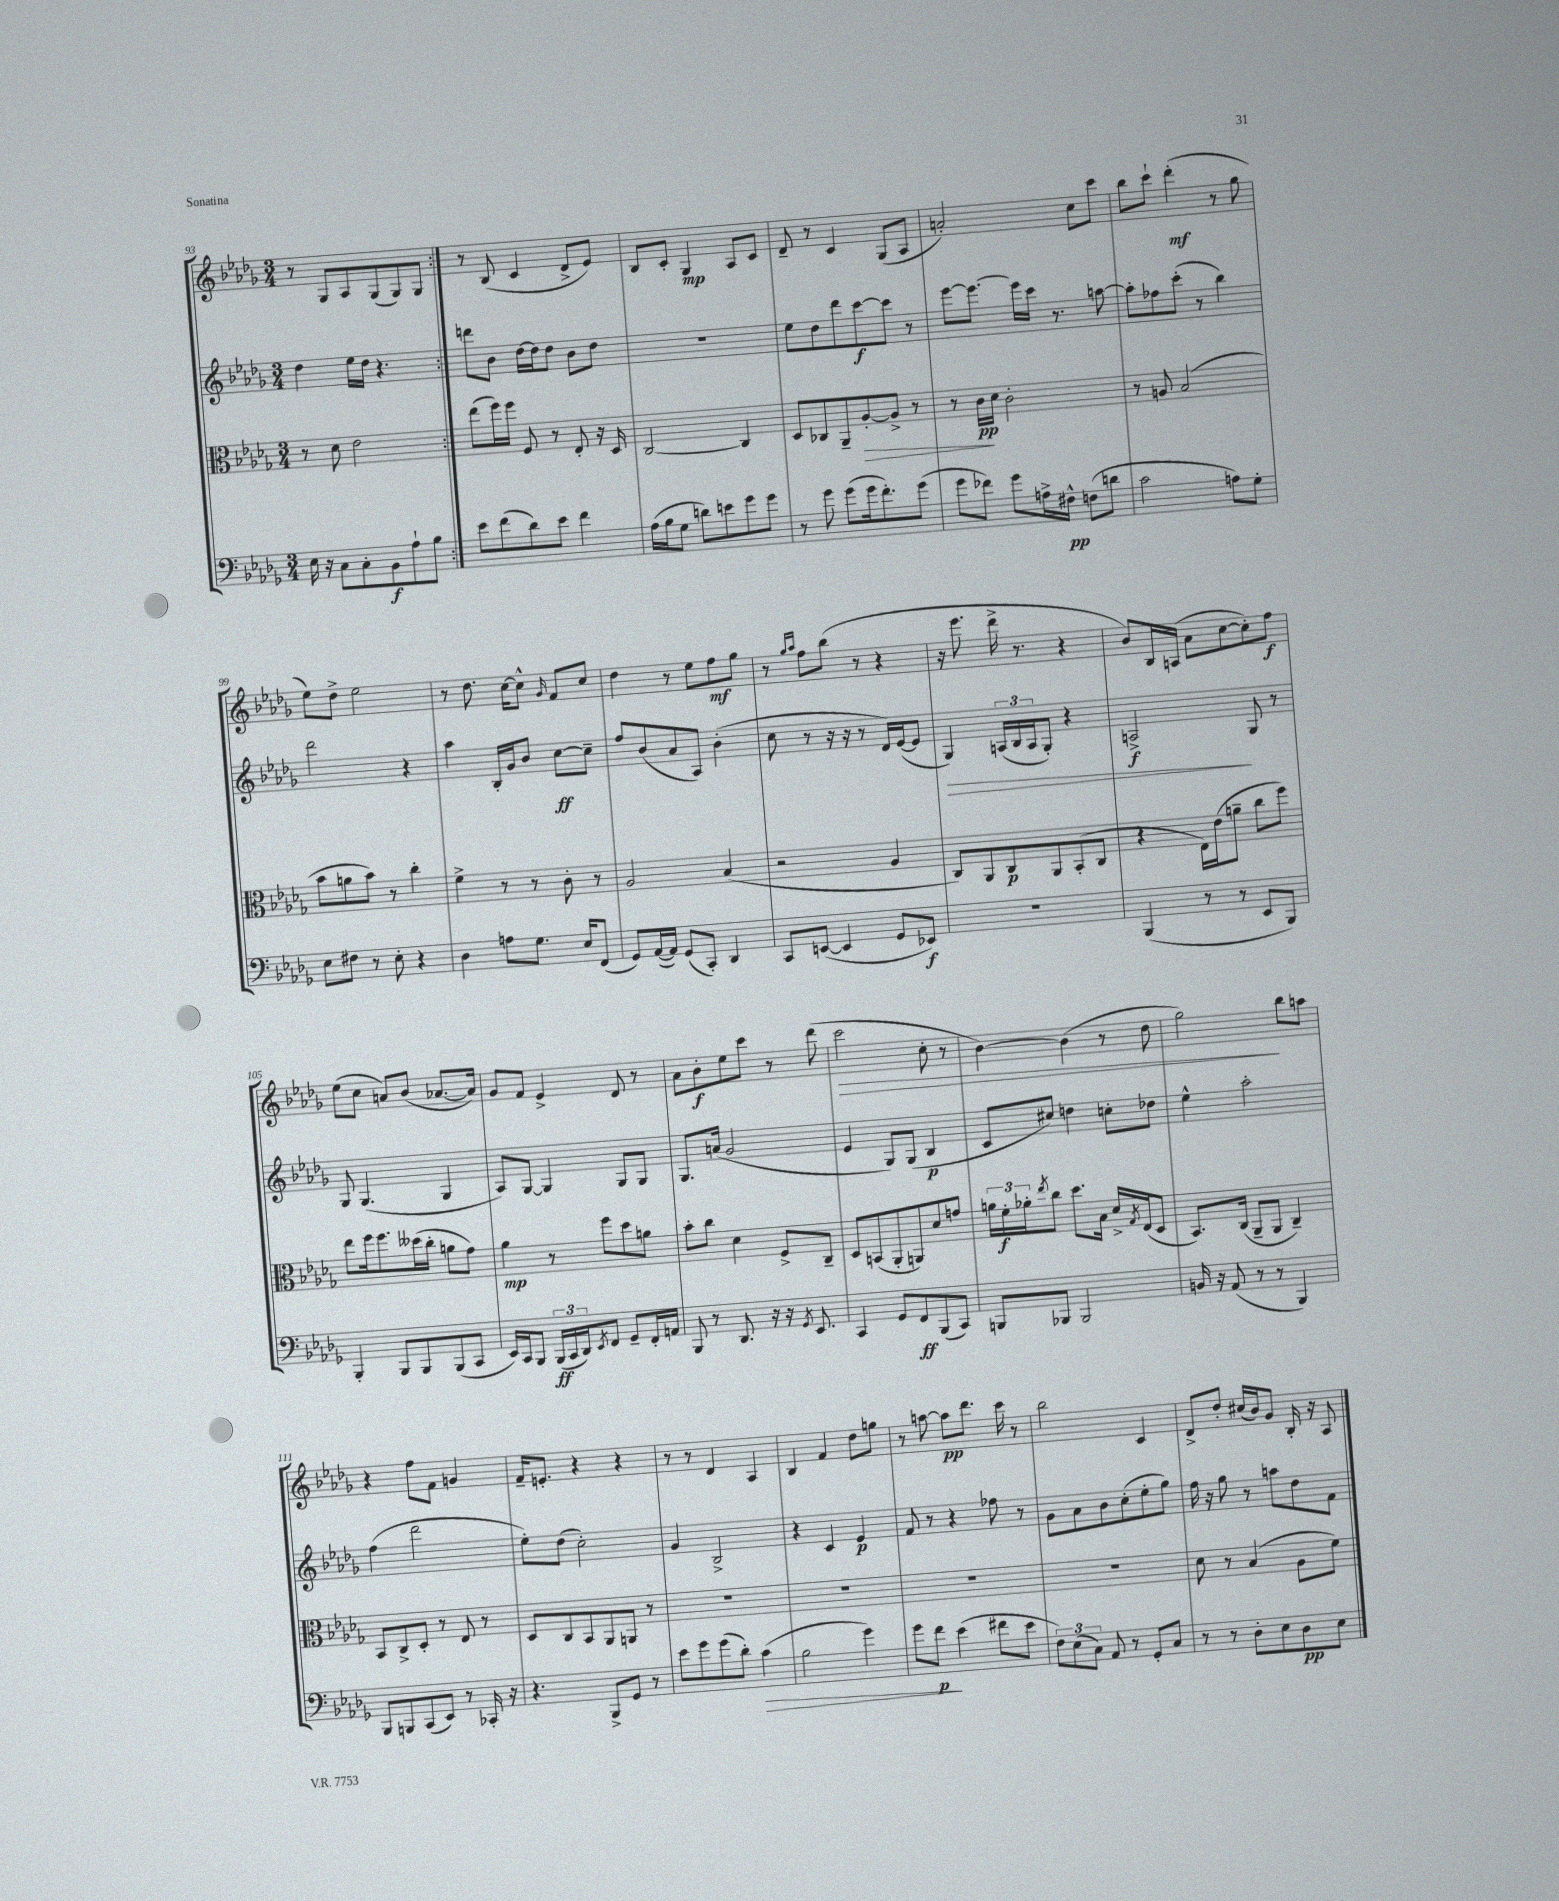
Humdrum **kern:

**kern	**dynam	**kern	**dynam	**kern	**dynam	**kern	**dynam
*part4	*part4	*part3	*part3	*part2	*part2	*part1	*part1
*staff4	*staff4	*staff3	*staff3	*staff2	*staff2	*staff1	*staff1
*clefF4	*	*clefC3	*	*clefG2	*	*clefG2	*
*k[b-e-a-d-g-]	*	*k[b-e-a-d-g-]	*	*k[b-e-a-d-g-]	*	*k[b-e-a-d-g-]	*
*M3/4	*	*M3/4	*	*M3/4	*	*M3/4	*
=93	=93	=93	=93	=93	=93	=93	=93
16E-\	.	8r	.	4dd-\	.	8r	.
16r	.	.	.	.	.	.	.
8C\L	.	8d-\	.	.	.	8G-/L	.
8C'\	.	2e-\	.	16ee-\LL	.	8A-/	.
.	.	.	.	16dd-\JJ	.	.	.
8BB-\	f	.	.	4.r	.	(8G-/	.
8A-`\	.	.	.	.	.	8G-/)	.
8B-\J	.	.	.	.	.	8G-/J	.
=94:|!	=94:|!	=94:|!	=94:|!	=94:|!	=94:|!	=94:|!	=94:|!
8e-\L	.	(8ee-\L	.	8dddn\L	.	8r	.
(8f\	.	16ff\L)	.	8b-\J	.	(8B-/	.
.	.	16ff\JJ	.	.	.	.	.
8d-\)	.	8F/	.	[16dd-\LL	.	4c/	.
.	.	.	.	16dd-\J]	.	.	.
8e-\J	.	8r	.	8dd-\J	.	.	.
4f\	.	8E-'/	.	8b-\L	.	8d-^/L	.
.	.	16r	.	8dd-\J	.	8e-/J)	.
.	.	16D-/	.	.	.	.	.
=95	=95	=95	=95	=95	=95	=95	=95
(16A-\LL	.	[2C/	.	2.r	.	8B-/L	.
16B-\J	.	.	.	.	.	.	.
8G-\J	.	.	.	.	.	8c'/J	.
8dn\L)	.	.	.	.	.	4G-/	mp
8en\	.	.	.	.	.	.	.
8g-\	.	4C/]	.	.	.	8A-/L	.
8g-\J	.	.	.	.	.	8c/J	.
=96	=96	=96	=96	=96	=96	=96	=96
8r	.	8D-/L	.	8ee-\L	.	8d-~/	.
8g-\	.	8C-X/	.	8dd-\	.	8r	.
(8g-\L	.	8AA-~/	.	8ddd-\	.	4c/	.
!	!	!	!LO:HP:b	!	!	!	!
16g-\k	.	[8A-'/	>	[8ccc\	f	.	.
8.f'\)	.	.	.	.	.	.	.
.	.	8A-^/J]	.	8ccc\J]	.	(8G-/L	.
(8g-\J	.	8r	.	8r	.	8A-/J	.
=97	=97	=97	=97	=97	=97	=97	=97
8g-\L	.	8r	.	[8eee-\L	.	2an'/)	.
8f-X\J)	.	16c\LL	pp	8.eee-\J_	.	.	.
.	.	16d-\JJ	]	.	.	.	.
8g-\L	.	2c'\	.	.	.	.	.
.	.	.	.	16eee-\LL]	.	.	.
16An^\L	.	.	.	16ccc\JJ	.	.	.
16F#X^^\JJ	pp	.	.	8.r	.	.	.
(8Fn\L	.	.	.	.	.	8cc\L	.
8dn\J	.	.	.	[8aan\	.	8ccc\J	.
=98	=98	=98	=98	=98	=98	=98	=98
2c\	.	8r	.	8aa'\L]	.	8bb-\L	.
.	.	8An/	.	8ff-X\	.	8ccc`\J	.
.	.	(2B-/	.	(8ccc'\J	.	(4ddd-'\	mf
.	.	.	.	8r	.	.	.
8An\L)	.	.	.	4bb-\)	.	8r	.
8G-'\J	.	.	.	.	.	8gg-\	.
!!LO:LB:g=z
=99	=99	=99	=99	=99	=99	=99	=99
8E-\L	.	8b-\L	.	2ddd-\	.	8ee-\L)	.
8F#X\J	.	8an\	.	.	.	8dd-^\J	.
8r	.	8b-\J)	.	.	.	2ee-\	.
8E-'\	.	8r	.	.	.	.	.
4r	.	4cc'\	.	4r	.	.	.
=100	=100	=100	=100	=100	=100	=100	=100
4D-\	.	4f^\	.	4aa-\	.	8r	.
.	.	.	.	.	.	8.dd-\	.
8An\L	.	8r	.	16B-'/LL	.	.	.
.	.	.	.	16g-/J	.	[16cc\KL	.
8.G-\J	.	8r	.	8b-/J	.	8cc^^\J]	.
.	.	.	.	.	.	16qqg-/	.
.	.	8c'\	.	[8cc\L	ff	8f/L	.
16E-/KL	.	.	.	.	.	.	.
(8FF/J	.	8r	.	8cc~\J]	.	8cc/J	.
=101	=101	=101	=101	=101	=101	=101	=101
8GG-/L)	.	2A-/	.	8ff/L	.	4dd-\	.
([16AA-/L	.	.	.	(8b-/	.	.	.
16AA-/JJ])	.	.	.	.	.	.	.
(8GG-/L	.	.	.	8a-/	.	8r	.
8CC'/J)	.	.	.	8A-/J)	.	8ee-\L	.
4DD-/	.	(4B-/	.	(4b-'\	.	8ff\	mf
.	.	.	.	.	.	8gg-\J	.
=102	=102	=102	=102	=102	=102	=102	=102
8CC/L	.	2r	.	8cc\	.	8r	.
.	.	.	.	.	.	16qqgg-/LL	.
.	.	.	.	.	.	16qqaa-/JJ	.
([8EEn/J	.	.	.	8r	.	8ff\L	.
4EE/]	.	.	.	16r	.	(8bb-\J	.
.	.	.	.	16r	.	.	.
.	.	.	.	8r	.	8r	.
8GG-/L	.	4A-/	.	16d-/LL)	.	4r	.
.	.	.	.	([16e-/J	.	.	.
8EE-X/J)	f	.	.	8e-/J]	.	.	.
=103	=103	=103	=103	=103	=103	=103	=103
!	!	!	!	!	!LO:HP:b	!	!
2.r	.	8C/L)	.	4G-/)	>	16r	.
.	.	.	.	.	.	8.eee-\	.
.	.	8AA-/	.	.	.	.	.
.	.	8C/	p	(24An/LL	.	16ddd-^\	.
.	.	.	.	24B-/	.	.	.
.	.	.	.	.	.	8.r	.
.	.	.	.	24A/J	.	.	.
.	.	8AA-/	.	8G-'/J)	.	.	.
.	.	(8BB-'/	.	4r	.	4r	.
.	.	8C/J	.	.	.	.	.
=104	=104	=104	=104	=104	=104	=104	=104
(4BBB-/	.	4r	.	2An^/	f	8b-/L)	.
.	.	.	.	.	.	16B-/L	.
.	.	.	.	.	.	(16An/JJ	.
8r	.	16E-\LL)	.	.	.	8a-\L	.
.	.	(16e-\J	.	.	.	.	.
8r	.	8an~\J	.	.	.	[8cc\	.
8EE-/L	.	8cc\L	.	8G-/	]	8cc'\])	.
8BBB-/J)	.	8ff\J)	.	8r	.	8ff\J	f
!!LO:LB:g=z
=105	=105	=105	=105	=105	=105	=105	=105
4BBB-'/	.	8ee-\L	.	8G-/	.	(8ee-\L	.
.	.	16ff\k	.	(4.G-/	.	8cc\J	.
.	.	8.ff\	.	.	.	.	.
8BBB-/L	.	.	.	.	.	8an/L)	.
8BBB-/	.	(16dd--X\L	.	.	.	(8b-/J	.
.	.	16cc'\JJ	.	.	.	.	.
(8BBB-/	.	8an\L	.	4G-/	.	[8.a-X/L	.
8CC/J	.	8g-\J)	.	.	.	.	.
.	.	.	.	.	.	16a-/Jk])	.
=106	=106	=106	=106	=106	=106	=106	=106
16EE-/LL)	.	4a-\	mp	8A-/L)	.	8g-/L	.
16CC/J	.	.	.	.	.	.	.
8BBB-/J	.	.	.	[8G-/J	.	8f/J	.
(24BBB-/LL	ff	8r	.	4G-/]	.	4e-^/	.
24CC/	.	.	.	.	.	.	.
24DD-/J)	.	.	.	.	.	.	.
8qEE-/	.	.	.	.	.	.	.
8FF/J	.	8ff\L	.	.	.	.	.
8GG-~/L	.	8dd-\	.	8G-/L	.	8d-/	.
16FF'/L	.	8an\J	.	8G-/J	.	8r	.
16AAn/JJ	.	.	.	.	.	.	.
=107	=107	=107	=107	=107	=107	=107	=107
8BBB-/	.	8b-'\L	.	8.G-/L	.	8a-\L	.
8r	.	8cc\J	.	.	.	8b-'\	f
.	.	.	.	(16an/Jk	.	.	.
8.DD-/	.	4d-\	.	2g-/	.	8ee-\	.
.	.	.	.	.	.	8ccc\J	.
16r	.	.	.	.	.	.	.
16r	.	8F^/L	.	.	.	8r	.
8qGG-/	.	.	.	.	.	.	.
8.EE-/	.	.	.	.	.	.	.
.	.	8C~/J	.	.	.	(8ddd-\	.
=108	=108	=108	=108	=108	=108	=108	=108
!	!	!	!	!	!	!	!LO:HP:b
4CC/	.	8D-/L	.	4e-/	.	2ccc\	>
.	.	(8BBn/	.	.	.	.	.
8GG-/L	.	8AA-'/	.	8G-/L)	.	.	.
8FF/	ff	8AAn/)	.	(8G-/J	.	.	.
(8BBB-/	.	8d-/	.	4B-/	p	8cc'\	.
8CC/J)	.	8gn/J	.	.	.	8r	.
=109	=109	=109	=109	=109	=109	=109	=109
8BBBn/L	.	24an\LL	.	8c/L	.	[4b-\)	.
.	.	24f'\	f	.	.	.	.
.	.	24a-X'\J	.	.	.	.	.
.	.	8qee-/	.	.	.	.	.
8BBB-X/J	.	8cc\J	.	8cc#X/J)	.	.	.
2BBB-/	.	8.dd-\L	.	4ddn\	.	(4b-\]	.
.	.	16B-\Jk	.	.	.	.	.
.	.	16d-^/LL	.	8ccn'\L	.	8r	.
.	.	8qG-/	.	.	.	.	.
.	.	(16E-/J	.	.	.	.	.
.	.	8D-/J	.	8dd-X\J	.	8dd-\	.
=110	=110	=110	=110	=110	=110	=110	=110
16BBn/	.	8.BB-/L)	.	4ee-^^\	.	2gg-\)	.
16r	.	.	.	.	.	.	.
(8AA-/	.	.	.	.	.	.	.
.	.	(16C/Jk	.	.	.	.	.
8r	.	8AA-~/L	.	2aa-'\	.	.	.
8r	.	8AA-/J	.	.	.	.	.
4BBB-/)	.	4C~/)	.	.	.	8bb-\L	]
.	.	.	.	.	.	8aan\J	.
!!LO:LB:g=z
=111	=111	=111	=111	=111	=111	=111	=111
8BBB-/L	.	8BB-/L	.	(4ff\	.	4r	.
8BBBn/	.	8C^/	.	.	.	.	.
(8CC/	.	8D-'/J	.	2ddd-\	.	8ff\L	.
8EE-/J)	.	8r	.	.	.	8f\J	.
8r	.	8E-/	.	.	.	4gn/	.
16CC-X'/	.	8r	.	.	.	.	.
16r	.	.	.	.	.	.	.
=112	=112	=112	=112	=112	=112	=112	=112
4.r	.	8D-/L	.	8ee-'\L)	.	16f~/KL	.
.	.	.	.	.	.	8.en'/J	.
.	.	8C/	.	(8dd-\J	.	.	.
.	.	8BB-/	.	2cc'\)	.	4r	.
8BBB-^/L	.	8AA-/	.	.	.	.	.
8GG-/J	.	8AAn/J	.	.	.	4r	.
8r	.	8r	.	.	.	.	.
=113	=113	=113	=113	=113	=113	=113	=113
8e-\L	.	2.r	.	4g-/	.	8r	.
8g-\	.	.	.	.	.	8r	.
(8g-\	.	.	.	2B-^/	.	4d-/	.
8d-'\J)	.	.	.	.	.	.	.
!	!LO:HP:b	!	!	!	!	!	!
(4c\	>	.	.	.	.	4A-/	.
=114	=114	=114	=114	=114	=114	=114	=114
2B-\	.	2.r	.	4r	.	4B-/	.
.	.	.	.	4c/	.	4f/	.
4g-\)	.	.	.	4e-/	p	8dd-\L	.
.	.	.	.	.	.	8ggn\J	.
=115	=115	=115	=115	=115	=115	=115	=115
8g-\L	.	2.r	.	8f/	.	8r	.
8f\J	p	.	.	8r	.	[8aan\	.
(4e-\	]	.	.	4r	.	8aa\L]	pp
.	.	.	.	.	.	8.ddd-\J	.
8f#X\L	.	.	.	8ff-X\	.	.	.
.	.	.	.	.	.	16ccc\	.
8e-\J	.	.	.	8r	.	8r	.
=116	=116	=116	=116	=116	=116	=116	=116
12F\L)	.	2.r	.	8g-\L	.	2bb-\	.
(12E-\	.	.	.	.	.	.	.
.	.	.	.	8a-\	.	.	.
12C\J)	.	.	.	.	.	.	.
8AA-/	.	.	.	8b-\	.	.	.
8r	.	.	.	(8cc'\	.	.	.
8GG-'/L	.	.	.	8ee-'\	.	4c/	.
8C/J	.	.	.	8gg-\J)	.	.	.
=117	=117	=117	=117	=117	=117	=117	=117
8r	.	8d-\	.	16ff\	.	8d-^/L	.
.	.	.	.	16r	.	.	.
8r	.	8r	.	8gg-\	.	8dd-'/J	.
8D-'\L	.	(4B-/	.	8r	.	(16cc#X/LL	.
.	.	.	.	.	.	16b-/J)	.
8E-\	.	.	.	8aan\L	.	8g-/J	.
8D-\	pp	8A-\L	.	8dd-\	.	16B-'/	.
.	.	.	.	.	.	16r	.
8E-\J	.	8f\J)	.	8f\J	.	8A-/	.
==	==	==	==	==	==	==	==
*-	*-	*-	*-	*-	*-	*-	*-
